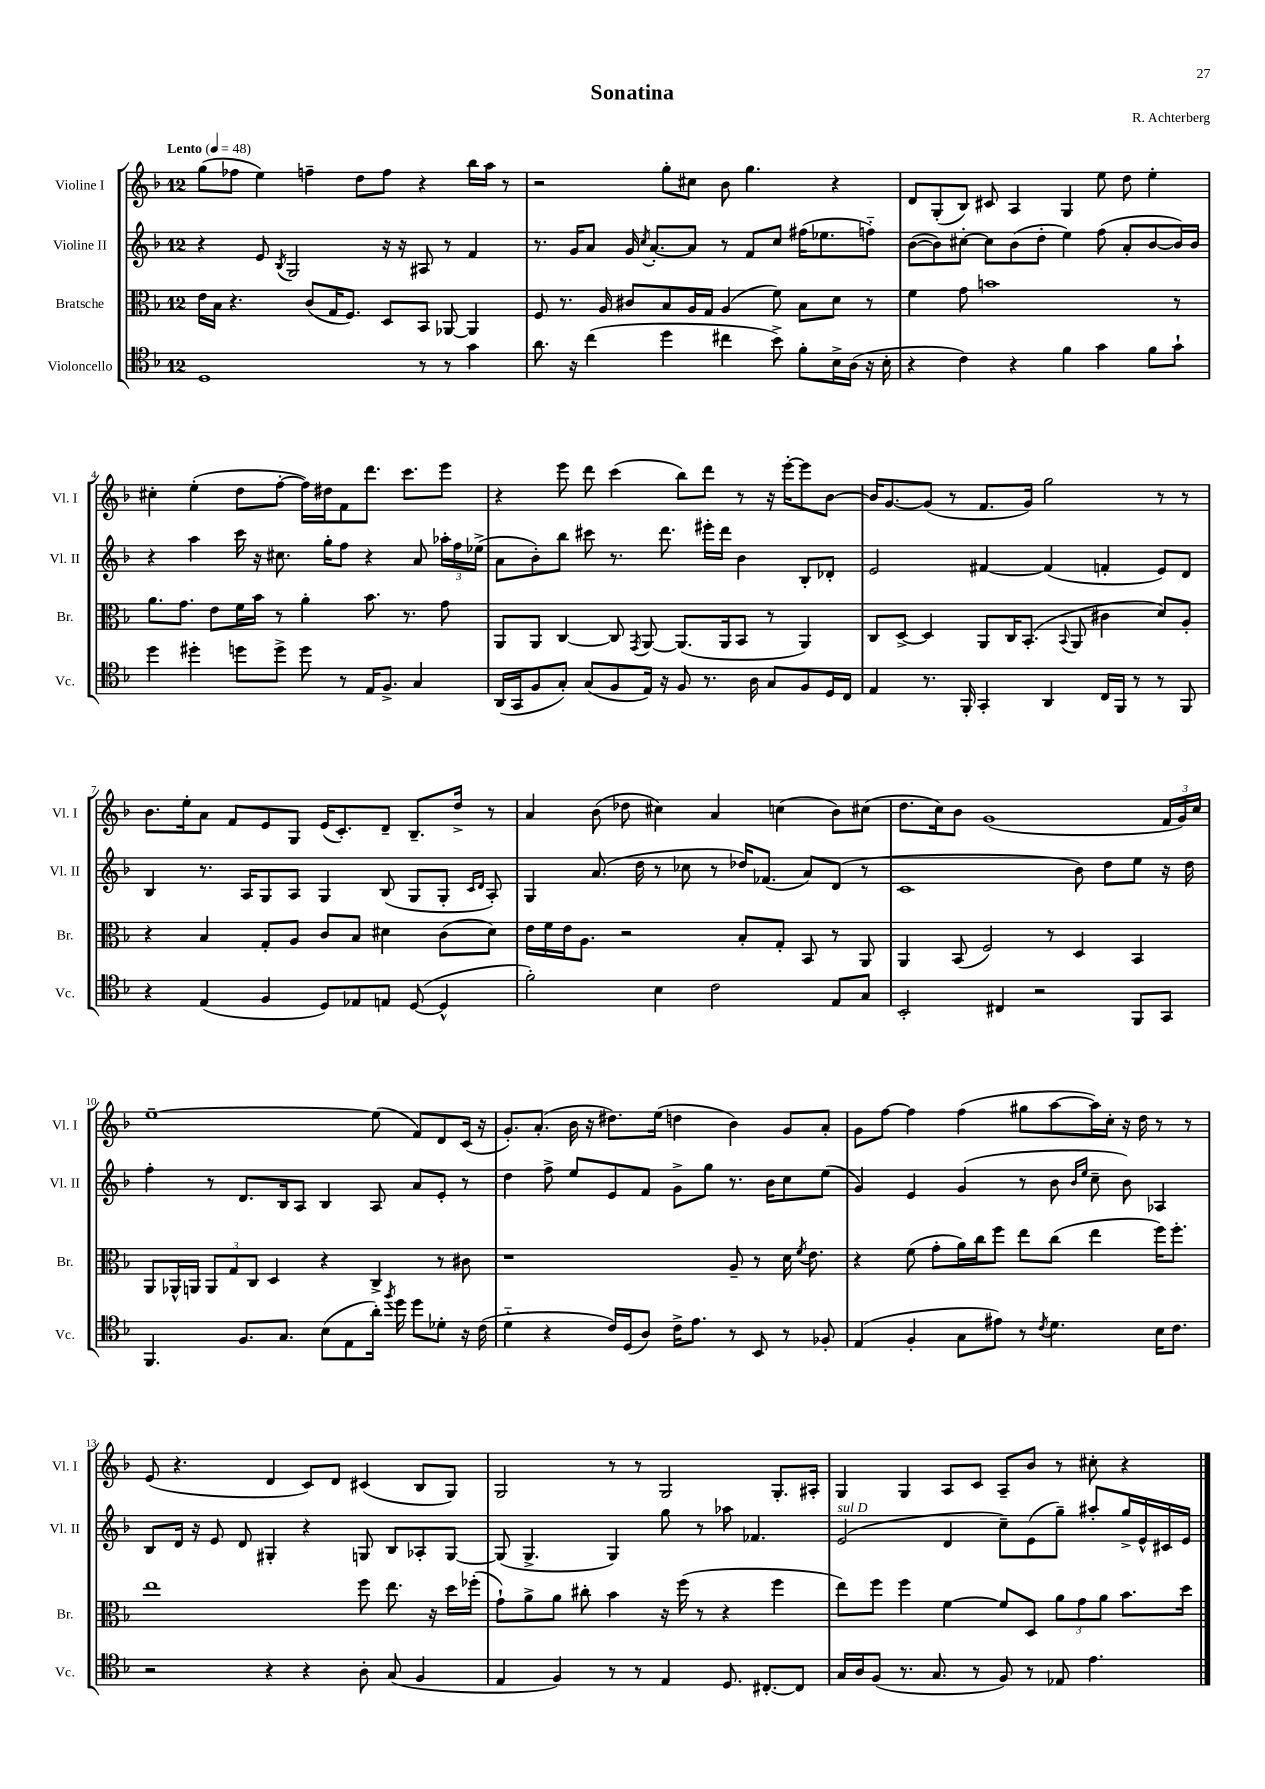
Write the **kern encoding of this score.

**kern	**kern	**kern	**kern
*staff4	*staff3	*staff2	*staff1
*clefC4	*clefC3	*clefG2	*clefG2
*k[b-]	*k[b-]	*k[b-]	*k[b-]
*M12/8	*M12/8	*M12/8	*M12/8
*MM48	*MM48	*MM48	*MM48
1D	16e	4r	(8gg
.	16B-	.	.
.	4.r	.	8ff-
.	.	8e	4ee)
.	.	8qB-	.
.	.	2G	.
.	(8c	.	4ff~
.	16G	.	.
.	8.F)	.	.
.	.	.	8dd
.	8D	16r	8ff
.	.	16r	.
8r	8BB-	8A#	4r
8r	[8AA-	8r	.
4g	4AA-]	4f	16bb-
.	.	.	16aa
.	.	.	8r
=	=	=	=
8.a	8F	8.r	2r
.	8.r	.	.
16r	.	16g	.
(4cc	.	8a	.
.	16A	.	.
.	8c#	16g	.
.	.	8qcc	.
.	.	[8.a'	.
4dd	8B-	.	8gg'
.	16A	8a]	8cc#
.	16G	.	.
4cc#	(4A	8r	8b-
.	.	8f	4.gg
8b-^)	8f)	8cc	.
8f'	8B-	(16ff#	.
.	.	8.ee-	.
16B-^	8d	.	4r
(16A	.	.	.
16r	8r	8ff'~)	.
16B-'	.	.	.
=	=	=	=
4r	4f	([8b-	8d
.	.	8b-])	(8G'
4c)	8g	[8cc#'	8B-)
.	1b	8cc#]	8c#
4r	.	(8b-	4A
.	.	8dd'	.
4f	.	4ee)	4G
4g	.	(8ff	8ee
.	.	8a'	8dd
8f	.	[8b-	4ee'
8g`	8r	16b-])	.
.	.	16b-	.
=	=	=	=
4dd	8.a	4r	4cc#'
.	8.g	.	.
4dd#'	.	4aa	(4ee'
.	8e	.	.
8dd	16f	16ccc	8dd
.	16b-	16r	.
8dd^	8r	8.cc#	[8ff'
8dd	4a'	.	16ff])
.	.	16gg'	16dd#
8r	.	8ff	8f
16E	8.b-	4r	8.ddd
8.F^	.	.	.
.	8.r	.	8.ccc
4G	.	8a	.
.	8g	24aa-'	8eee
.	.	24ff	.
.	.	(24ee-^	.
=	=	=	=
(16AA	8AA	8a	4r
16GG	.	.	.
8F	8AA	8b-')	.
8G')	[4C	8bb-	8eee
(8G	.	8ccc#	8ddd
8F	8C]	8.r	(4ccc
.	8qGG	.	.
16E)	[8AA	.	.
16r	.	8.ddd	.
8F	(8.AA]	.	8bb-)
8.r	.	16eee#'	8ddd
.	16AA	16ddd	.
.	8BB-	4b-	8r
16A	.	.	.
8G	8r	.	16r
.	.	.	[16eee'
8F	4AA)	8B-'	8eee]
16D	.	8d-'	[8b-
16C	.	.	.
=	=	=	=
4E	8C	2e	16b-]
.	.	.	[8.g
.	[8D^	.	.
8.r	4D]	.	(8g]
.	.	.	8r
16FF'	.	.	.
4GG'	8AA	[4f#	8.f
.	16C	.	.
.	(8.BB-'	.	16g)
4AA	.	(4f#]	2gg
.	8qqBB-	.	.
.	8AA	.	.
16C	4c#	4f'	.
16FF	.	.	.
8r	.	.	.
8r	8d)	8e)	8r
8FF	8A'	8d	8r
=	=	=	=
4r	4r	4B-	8.b-
.	.	.	16ee'
(4E	4B-	8.r	8a
.	.	.	8f
.	.	16A	.
4F	8G'	8G	8e
.	8A	8A	8G
8D)	8c	4G	(16e
.	.	.	8.c')
8E-	8B-	.	.
8E	4d#	(8B-	8d~
([8D	.	8G	8.B-~
4D^^]	(8c	8G'	.
.	.	.	16dd^
.	.	16qqc	.
.	.	16qqd	.
.	8d#)	8A')	8r
=	=	=	=
2f')	16e	4G	4a
.	16f	.	.
.	16e	.	.
.	8.A	.	.
.	.	(8.a	(8b-
.	2r	.	8dd-
.	.	16dd	.
4B-	.	8r	4cc#)
.	.	8cc-	.
2c	.	8r	4a
.	8B-'	16dd-)	.
.	.	(8.f-	.
.	8G'	.	(4cc
.	8BB-	8a)	.
8E	8r	(8d	8b-)
8G	8AA	8r	(8cc#
=	=	=	=
2BB-'	4AA	1c	8.dd
.	.	.	16cc)
.	(8BB-	.	8b-
.	2F)	.	(1g
4C#	.	.	.
2r	.	.	.
.	8r	.	.
.	4D	8b-)	.
.	.	8dd	.
8FF	4BB-	8ee	.
8GG	.	16r	24f
.	.	.	24g)
.	.	16dd	.
.	.	.	24cc
=	=	=	=
4.FF	8AA	4ff'	[1ee~
.	16AA-^^	.	.
.	16AA	.	.
.	12AA	8r	.
.	12G	.	.
8.F	.	8.d	.
.	12C	.	.
.	4D	.	.
8.G	.	16B-	.
.	.	8A	.
(8B-	4r	4B-	.
8E	.	.	.
16a')	4C^	8A	(8ee]
8qff	.	.	.
16dd	.	.	.
8dd	.	8a	8f)
8d-'	8r	8e'	8d
16r	8c#	8r	(16c
(16c	.	.	16r
=	=	=	=
4d'~	1r	4dd	8.g')
.	.	.	(8.a'
4r	.	8ff^	.
.	.	8ee	16b-
.	.	.	16r
16c)	.	8e	8.dd#)
(16D	.	.	.
8A)	.	8f	.
.	.	.	(16ee
16c^	.	8g^	4dd
8.e	.	.	.
.	.	8gg	.
8r	8A~	8.r	4b-)
8BB-	8r	.	.
.	.	16b-	.
8r	16d	8cc	8g
.	8qf	.	.
.	8.e	.	.
8F-'	.	(8ee	8a'
=	=	=	=
(4E	4r	4g)	8g
.	.	.	[8ff
4F'	(8f	4e	4ff]
.	8g'	.	.
8G	16a)	(4g	(4ff
.	16cc	.	.
8e#)	8ff	.	.
8r	8ee	8r	8gg#
8qc	.	.	.
4.d	(8cc	8b-	[8aa
.	.	16qqb-	.
.	.	16qqee	.
.	4ee	8cc~	16aa])
.	.	.	16cc'
.	.	8b-)	16r
.	.	.	16dd
16B-	16ff)	4A-	8r
8.c	8.ff'	.	.
.	.	.	8r
=	=	=	=
2r	1ee	8B-	(8e
.	.	16d	4.r
.	.	16r	.
.	.	8e	.
.	.	8d	.
4r	.	4G#'	4d
4r	.	4r	8c)
.	.	.	8d
8A'	8ff	8G	(4c#
(8G	8.ee	8B-	.
4F	.	8A-'	8B-
.	16r	.	.
.	16dd	[8G	8G)
.	(16ff-'	.	.
=	=	=	=
4E	8g`)	(8G]	2G
.	8a^	4.G^	.
4F)	8a	.	.
.	8cc#'	.	.
8r	4b-	4G)	8r
8r	.	.	8r
4E	16r	8gg	2G
.	(16ff	.	.
.	8r	8r	.
8.D	4r	8aa-	.
.	.	4.f-	.
[8.C#'	.	.	.
.	4ff	.	8.G'
8C#]	.	.	.
.	.	.	16A#'
=	=	=	=
16G	8ee)	(2e	4G
16A	.	.	.
(8F	8ff	.	.
8.r	4ff	.	4G
8.G	.	.	.
.	[4f	4d	8A
8r	.	.	8c
8F)	8f]	8cc~)	8A~
8r	8D	(8e	8b-
8E-	12a	8gg~)	8r
.	12g	.	.
4.e	.	8aa#'	8cc#'
.	12a	.	.
.	8.b-	16gg^	4r
.	.	16e^^	.
.	.	16c#	.
.	16dd	16e	.
==	==	==	==
*-	*-	*-	*-
